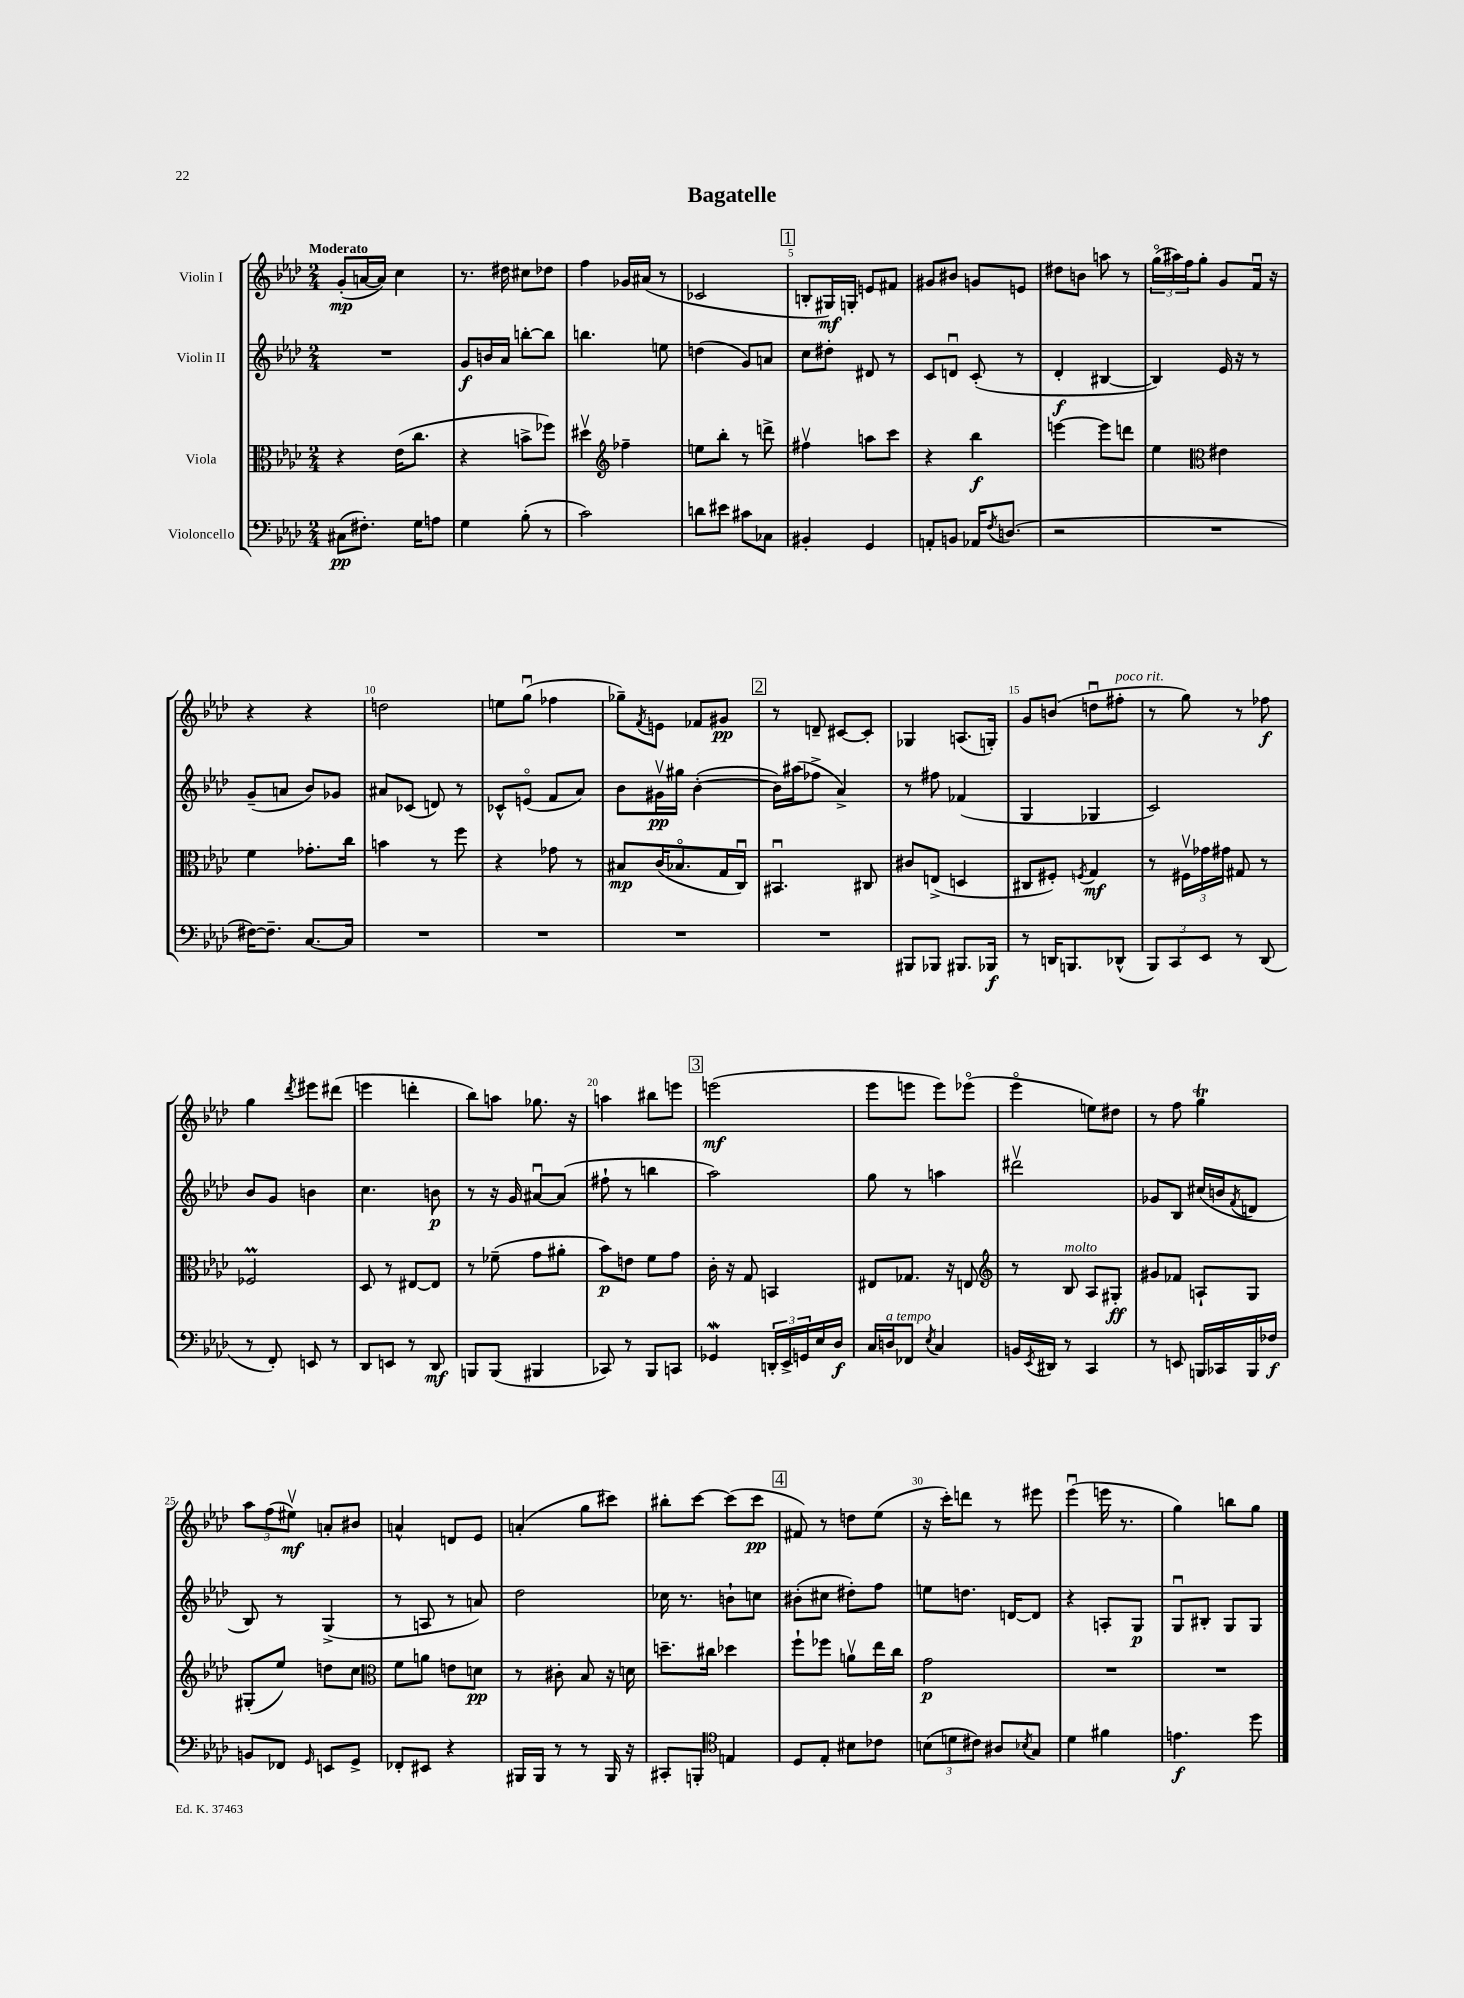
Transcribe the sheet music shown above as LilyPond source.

\header { title = "Bagatelle" }
<<
\new StaffGroup <<
\new Staff = "s0" \with { instrumentName = "Violin I" } {
    \clef treble \key aes \major \numericTimeSignature \time 2/4 \tempo "Moderato"
    g'8-.\mp( a'16~ a'16) c''4 |
    r8. dis''16 cis''8 des''8 |
    f''4 ges'16 ais'16( r8 |
    ces'2 |
    \mark \markup { \box "1" } b8-. gis16\mf) g16-. e'8 fis'8 |
    gis'8 bis'8 g'8 e'8 |
    dis''8 b'8 a''8 r8 |
    \tuplet 3/2 { g''16\flageolet( ais''16) f''16 } g''8-. g'8 f'16\downbow r16 |
    r4 r4 |
    d''2 |
    e''8 g''8\downbow( fes''4 |
    ges''8--) \acciaccatura { f'8 } e'8 fes'8 gis'8\pp |
    \mark \markup { \box "2" } r8 d'8-- cis'8~ cis'8-. |
    ges4 a8.( g16-.) |
    g'8 b'8( d''8\downbow fis''8-.^\markup { \italic "poco rit." } |
    r8 g''8) r8 fes''8\f |
    g''4 \acciaccatura { des'''8 } eis'''8 dis'''8( |
    e'''4 d'''4-. |
    bes''8) a''8 ges''8. r16 |
    a''4 bis''8 e'''8 |
    \mark \markup { \box "3" } e'''2\mf( |
    ees'''8 e'''8 e'''8) ees'''8\flageolet( |
    ees'''4\flageolet e''8) dis''8 |
    r8 f''8 g''4\trill |
    \tuplet 3/2 { aes''8 f''8( eis''8\upbow\mf) } a'8-. bis'8 |
    a'4-^ d'8 ees'8 |
    a'4-.( g''8 cis'''8) |
    bis''8-. c'''8~ c'''8( c'''8\pp |
    \mark \markup { \box "4" } fis'8) r8 d''8 ees''8( |
    r16 c'''16-.) d'''8 r8 eis'''8 |
    ees'''4\downbow( e'''16 r8. |
    g''4) b''8 g''8 \bar "|." |
}
\new Staff = "s1" \with { instrumentName = "Violin II" } {
    \clef treble \key aes \major \numericTimeSignature \time 2/4
    R2 |
    g'8\f b'16 aes'16 b''8~-. b''8 |
    b''4. e''8 |
    d''4( g'8) a'8 |
    \mark \markup { \box "1" } c''8 dis''8-. dis'8 r8 |
    c'8 d'8\downbow c'8-.( r8 |
    des'4-.\f bis4~ |
    bis4) ees'16 r16 r8 |
    g'8--( a'8 bes'8) ges'8 |
    ais'8 ces'8( d'8) r8 |
    ces'8-^ e'8\flageolet( f'8 aes'8) |
    bes'8 gis'16\upbow\pp gis''16 bes'4~-.( |
    \mark \markup { \box "2" } bes'16) ais''16( fes''8-> aes'4->) |
    r8 fis''8 fes'4( |
    g4 ges4 |
    c'2) |
    bes'8 g'8 b'4 |
    c''4. b'8\p |
    r8 r16 g'16 ais'8~\downbow ais'8( |
    fis''8-! r8 b''4 |
    \mark \markup { \box "3" } aes''2) |
    g''8 r8 a''4 |
    dis'''2\upbow |
    ges'8 bes8 cis''16( b'16 \acciaccatura { f'8 } d'8 |
    bes8) r8 g4->( |
    r8 a8 r8 a'8) |
    des''2 |
    ces''16 r8. b'8-! c''8 |
    \mark \markup { \box "4" } bis'8-.( cis''8 dis''8-.) f''8 |
    e''8 d''8. d'16~ d'8 |
    r4 a8-. g8\p |
    g8\downbow bis8-. g8 g8 \bar "|." |
}
\new Staff = "s2" \with { instrumentName = "Viola" } {
    \clef alto \key aes \major \numericTimeSignature \time 2/4
    r4 ees'16( c''8. |
    r4 b'8-> fes''8) |
    dis''4\upbow \clef treble fes''4-- |
    e''8 bes''8-. r8 d'''8-> |
    \mark \markup { \box "1" } fis''4\upbow a''8 c'''8 |
    r4 bes''4\f |
    e'''4~ e'''8 d'''8 |
    ees''4 \clef alto eis'4 |
    f'4 ges'8.-. c''16 |
    b'4 r8 f''8 |
    r4 ges'8 r8 |
    bis8\mp c'16( bes8.\flageolet g16 c16\downbow) |
    \mark \markup { \box "2" } bis,4.\downbow cis8 |
    cis'8 e8->( d4 |
    cis8 fis8-.) \acciaccatura { f8 } g4\mf |
    r8 \tuplet 3/2 { fis16\upbow ges'16 gis'16 } gis8 r8 |
    fes2\prall |
    des8 r8 eis8~ eis8 |
    r8 fes'8--( g'8 ais'8-. |
    bes'8\p) e'8 f'8 g'8 |
    \mark \markup { \box "3" } c'16-. r16 g8 b,4 |
    eis8 ges8. r16 e8 |
    \clef treble r8 bes8^\markup { \italic "molto" } aes8 gis8-.\ff |
    gis'8 fes'8 a8-! g8 |
    gis8-.( ees''8) d''8 c''8 |
    \clef alto f'8 a'8 e'8 d'8\pp |
    r8 cis'8-. bes8 r16 d'16 |
    d''8.-- cis''16 des''4 |
    \mark \markup { \box "4" } f''8-! fes''8 a'8\upbow ees''16 c''16 |
    g'2\p |
    R2 |
    R2 \bar "|." |
}
\new Staff = "s3" \with { instrumentName = "Violoncello" } {
    \clef bass \key aes \major \numericTimeSignature \time 2/4
    cis8\pp( fis8.-.) g16 a8 |
    g4 bes8-.( r8 |
    c'2) |
    d'8 eis'8 cis'8 ces8 |
    \mark \markup { \box "1" } bis,4-. g,4 |
    a,8-. b,8 aes,16 \acciaccatura { f8 } d8.( |
    r2 |
    R2 |
    fis16~) fis8.-- c8.~ c16 |
    R2 |
    R2 |
    R2 |
    \mark \markup { \box "2" } R2 |
    bis,,8 bes,,8 bis,,8. bes,,16\f |
    r8 d,16 b,,8. des,8-^( |
    \tuplet 3/2 { bes,,8) c,8 ees,8 } r8 des,8( |
    r8 f,8-.) e,8 r8 |
    des,8 e,8 r8 des,8\mf |
    b,,8 b,,8( bis,,4 |
    ces,8) r8 bes,,8 c,8 |
    \mark \markup { \box "3" } ges,4\mordent \tuplet 3/2 { d,16-. ees,16-> g,16 } ees16 des16\f |
    c16 d16^\markup { \italic "a tempo" } fes,8 \acciaccatura { ees8 } c4 |
    b,16 \acciaccatura { ees,8 } dis,16 r8 c,4 |
    r8 e,8 b,,16 ces,16 b,,16 fes16\f |
    b,8 fes,8 \grace { g,16 } e,8 g,8-> |
    fes,8-. eis,8 r4 |
    bis,,16 bis,,16 r8 r8 bis,,16 r16 |
    cis,8-. b,,8-. \clef tenor e4 |
    \mark \markup { \box "4" } des8 ees8-. bis8 ces'8 |
    \tuplet 3/2 { b8( d'8 cis'8) } ais8 \acciaccatura { bes8 } g8 |
    des'4 fis'4 |
    e'4.\f des''8 \bar "|." |
}
>>
>>
\layout { \context { \Score \override BarNumber.break-visibility = ##(#f #t #t) barNumberVisibility = #(every-nth-bar-number-visible 5) } }
